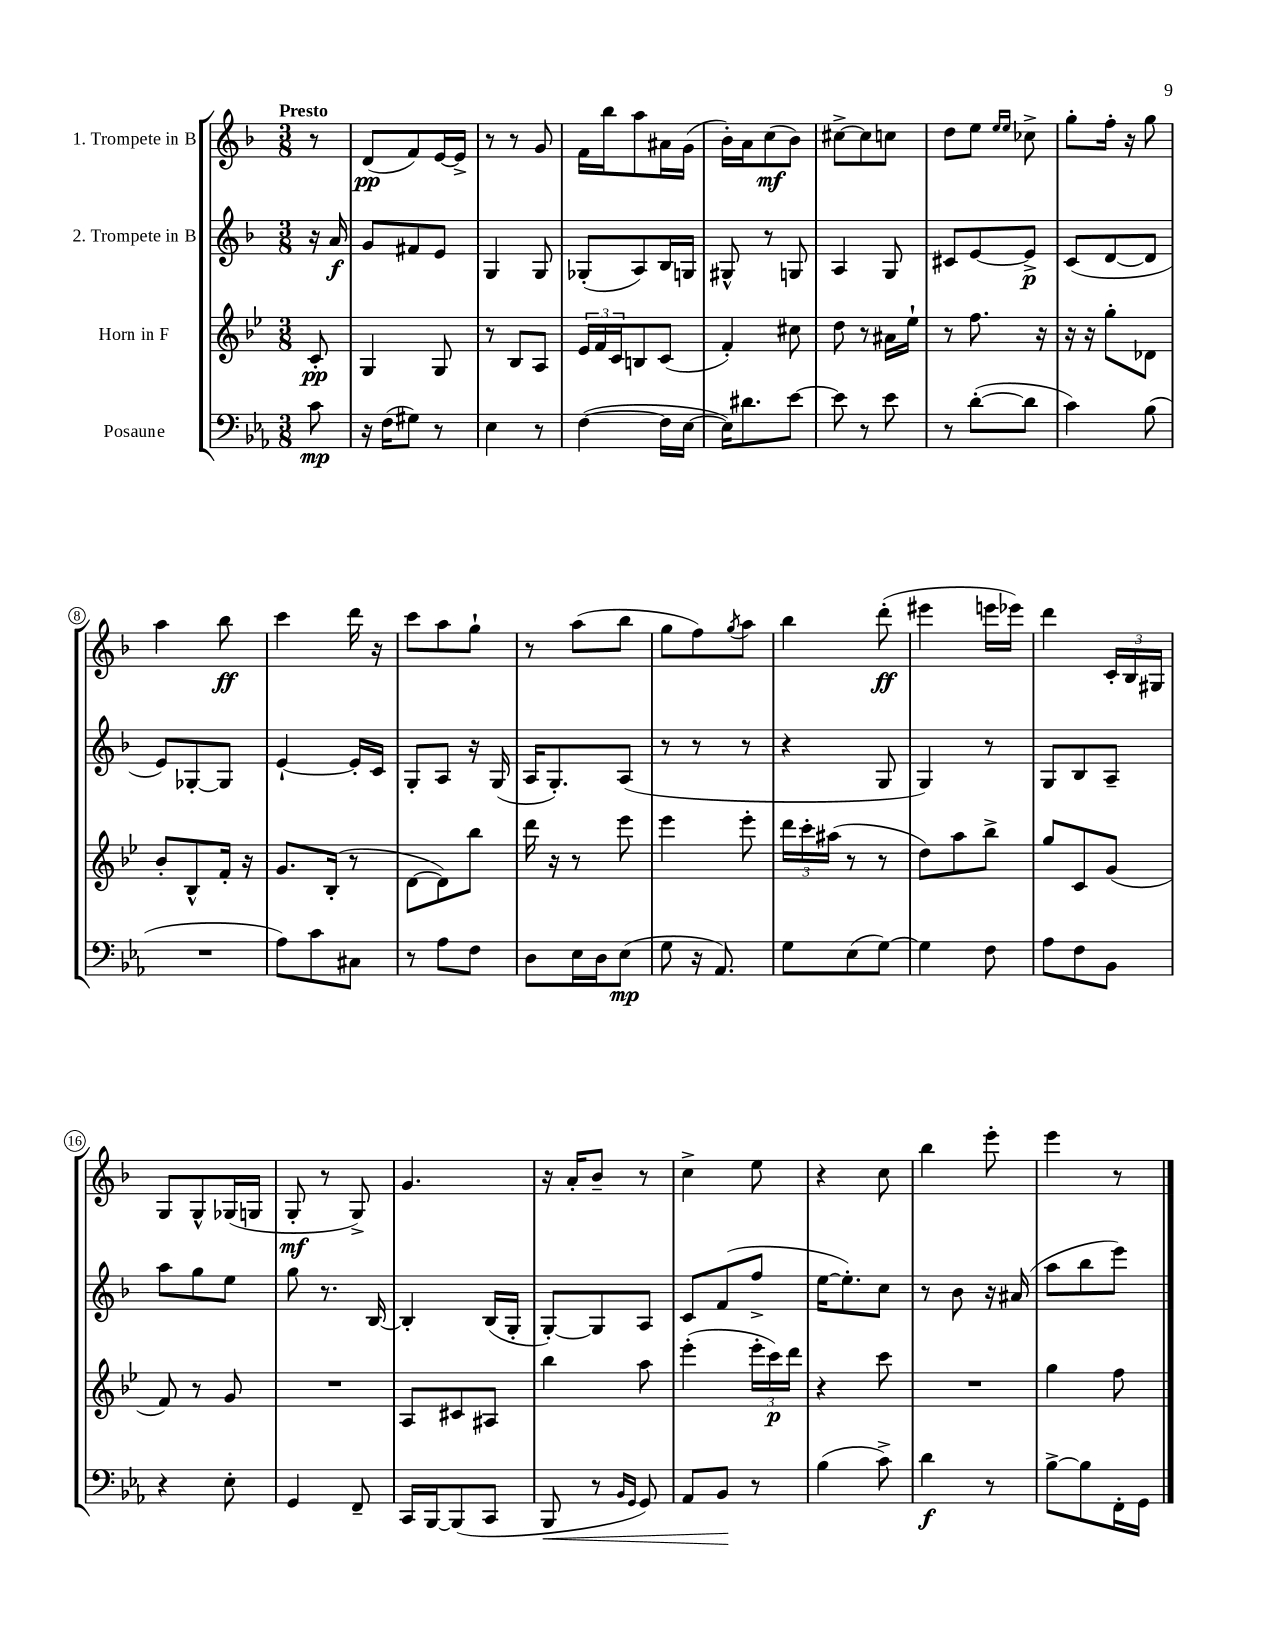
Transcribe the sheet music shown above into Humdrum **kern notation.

**kern	**kern	**kern	**kern
*staff4	*staff3	*staff2	*staff1
*clefF4	*clefG2	*clefG2	*clefG2
*k[b-e-a-]	*k[b-e-]	*k[b-]	*k[b-]
*M3/8	*M3/8	*M3/8	*M3/8
8c	8c'	16r	8r
.	.	16a	.
=	=	=	=
16r	4G	8g	(8d
(16F	.	.	.
8G#)	.	8f#	8f)
8r	8G	8e	[16e
.	.	.	16e^]
=	=	=	=
4E-	8r	4G	8r
.	8B-	.	8r
8r	8A	8G	8g
=	=	=	=
([4F	24e-	(8G-'	16f
.	24f	.	.
.	.	.	16bb-
.	24c	.	.
.	8B	8A)	8aa
16F]	(8c	16B-	16a#
[16E-	.	16G	(16g
=	=	=	=
16E-])	4f')	8G#^^	16b-')
8.d#	.	.	16a
.	.	8r	(8cc
[8e-	8cc#	8G	8b-)
=	=	=	=
8e-]	8dd	4A	[8cc#^
8r	8r	.	8cc#]
8e-	16a#	8G	8cc
.	16ee-`	.	.
=	=	=	=
8r	8r	8c#	8dd
([8d'	8.ff	[8e	8ee
.	.	.	16qqee
.	.	.	16qqee
8d]	.	8e^]	8cc-^
.	16r	.	.
=	=	=	=
4c)	16r	(8c	8gg'
.	16r	.	.
.	8gg'	[8d	16ff'
.	.	.	16r
(8B-	8d-	8d]	8gg
=	=	=	=
4.r	8b-'	8e)	4aa
.	8B-^^	[8G-'	.
.	16f'	8G-]	8bb-
.	16r	.	.
=	=	=	=
8A-)	8.g	[4e`	4ccc
8c	.	.	.
.	(16B-'	.	.
8C#	8r	16e']	16ddd
.	.	16c	16r
=	=	=	=
8r	[8d	8G'	8ccc
8A-	8d])	8A	8aa
8F	8bb-	16r	8gg`
.	.	(16G	.
=	=	=	=
8D	16ddd	16A	8r
.	16r	8.G')	.
16E-	8r	.	(8aa
16D	.	.	.
(8E-	8eee-	(8A	8bb-
=	=	=	=
8G	4eee-	8r	8gg
16r	.	8r	8ff)
8.AA-)	.	.	.
.	.	.	8qgg
.	8eee-'	8r	8aa
=	=	=	=
8G	24ddd	4r	4bb-
.	24ccc'	.	.
.	(24aa#	.	.
(8E-	8r	.	.
[8G)	8r	8G	(8ddd'
=	=	=	=
4G]	8dd)	4G)	4eee#
.	8aa	.	.
8F	8bb-^	8r	16eee
.	.	.	16eee-)
=	=	=	=
8A-	8gg	8G	4ddd
8F	8c	8B-	.
8BB-	(8g	8A~	24c'
.	.	.	24B-
.	.	.	24G#
=	=	=	=
4r	8f)	8aa	8G
.	8r	8gg	8G^^
8E-'	8g	8ee	(16G-
.	.	.	16G
=	=	=	=
4GG	4.r	8gg	8G'
.	.	8.r	8r
8FF~	.	.	8G^)
.	.	[16B-	.
=	=	=	=
16CC	8A	4B-']	4.g
[16BBB-	.	.	.
(8BBB-]	8c#	.	.
8CC	8A#	(16B-	.
.	.	16G'	.
=	=	=	=
8BBB-	4bb-	[8G')	16r
.	.	.	16a'
8r	.	8G]	8b-~
16qqBB-	.	.	.
16qqGG	.	.	.
8GG)	8aa	8A	8r
=	=	=	=
8AA-	(4eee-'	8c	4cc^
8BB-	.	(8f	.
8r	24eee-'	8ff^	8ee
.	24ccc)	.	.
.	24ddd	.	.
=	=	=	=
(4B-	4r	[16ee	4r
.	.	8.ee'])	.
8c^)	8ccc	8cc	8cc
=	=	=	=
4d	4.r	8r	4bb-
.	.	8b-	.
8r	.	16r	8eee'
.	.	(16a#	.
=	=	=	=
[8B-^	4gg	8aa	4eee
8B-]	.	8bb-	.
16FF'	8ff	8eee)	8r
16GG	.	.	.
==	==	==	==
*-	*-	*-	*-
